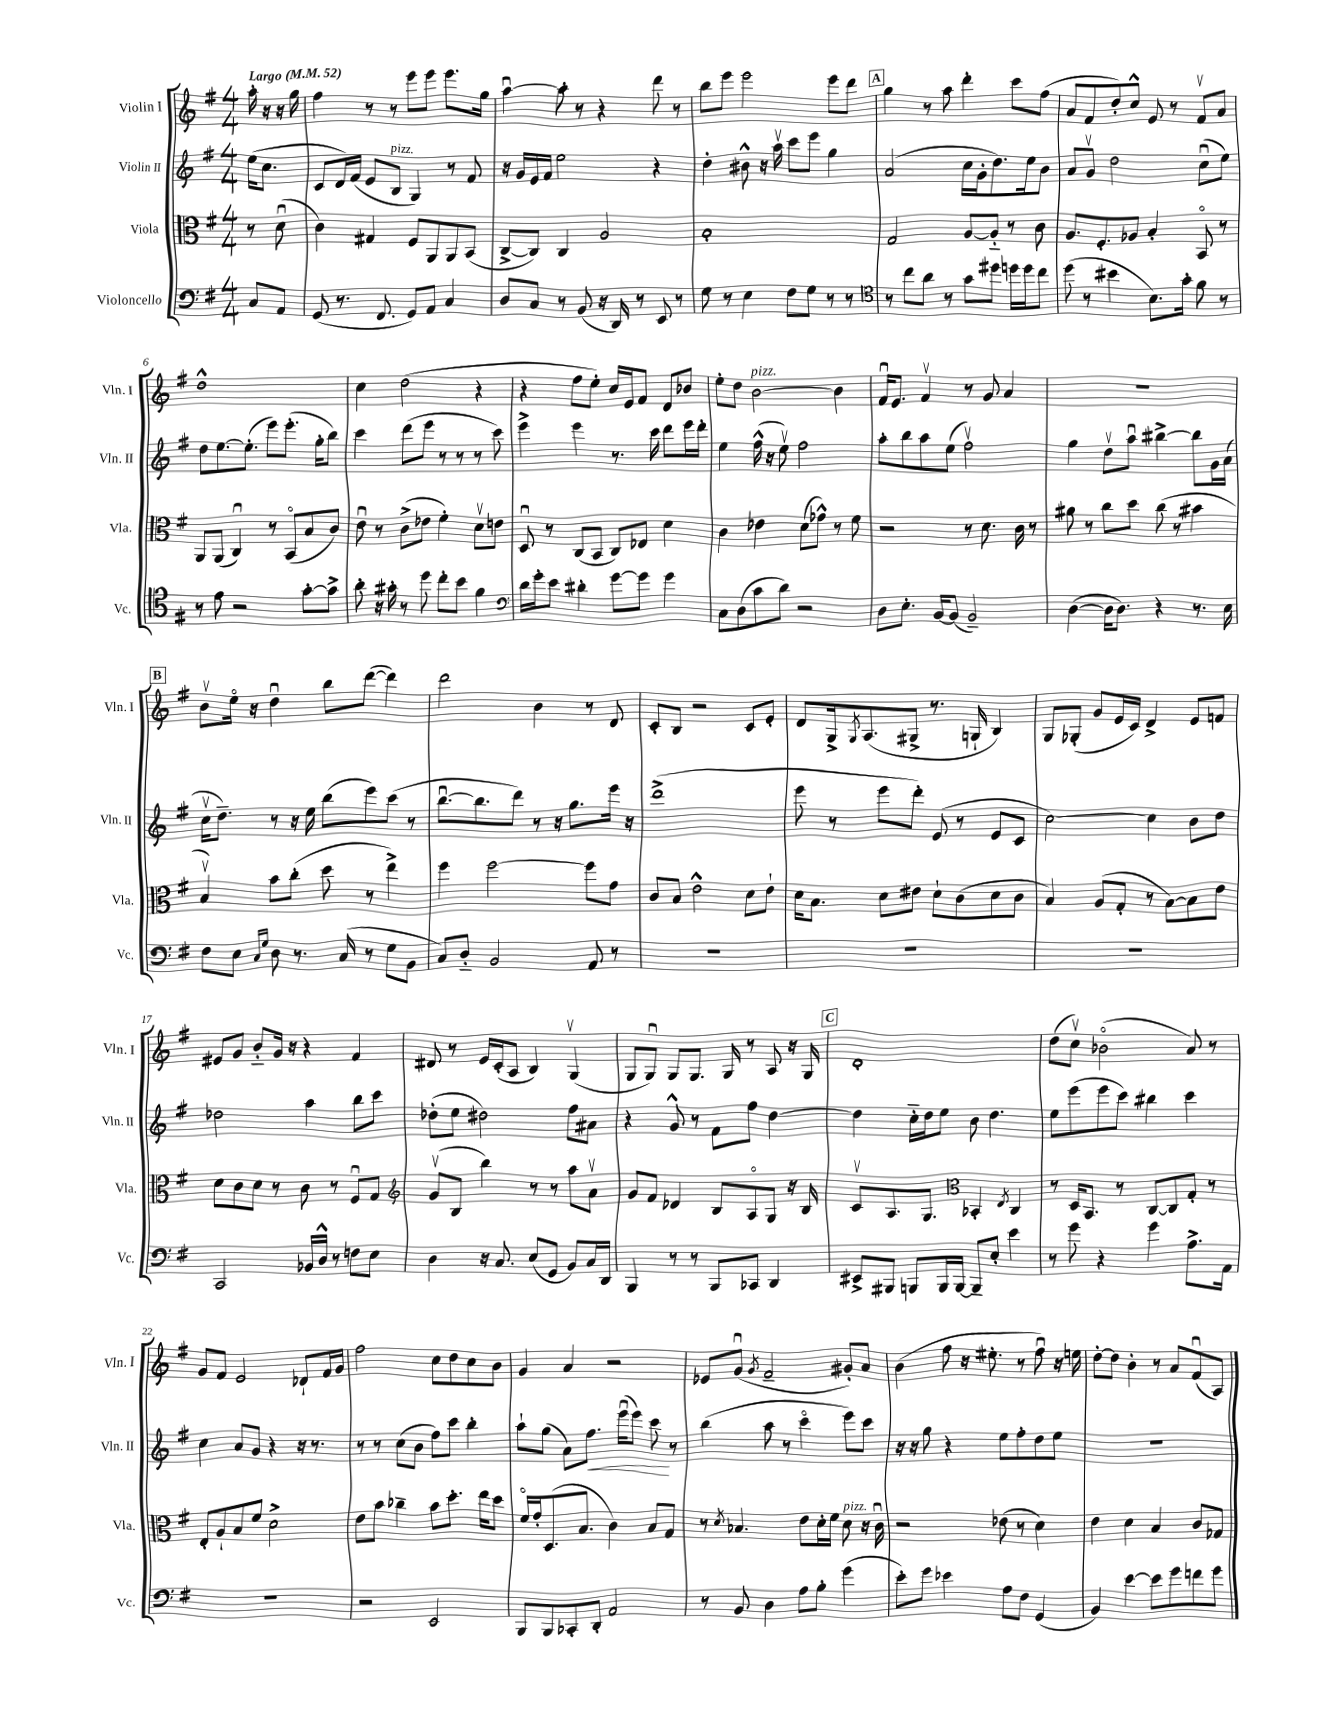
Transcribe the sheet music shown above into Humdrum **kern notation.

**kern	**kern	**kern	**kern
*staff4	*staff3	*staff2	*staff1
*clefF4	*clefC3	*clefG2	*clefG2
*k[f#]	*k[f#]	*k[f#]	*k[f#]
*M4/4	*M4/4	*M4/4	*M4/4
*MM52	*MM52	*MM52	*MM52
8C	8r	(16ee	16aa'
.	.	8.cc	16r
8AA	(8du	.	16r
.	.	.	16gg
=	=	=	=
(8GG	4c)	8c	4ff#
8.r	.	16d)	.
.	.	(16f#	.
.	4G#	8e	8r
8.FF#	.	.	.
.	.	8B	8r
8GG)	8F#	4G)	8eee
8AA	8AA	.	8eee
4C	8AA	8r	8.eee
.	(8BB	8f#	.
.	.	.	16gg
=	=	=	=
8D	[8C^	16r	[4aau
.	.	16g	.
8C	8C])	16e	.
.	.	16f#	.
8r	4C	2ee	8aa']
(8BB	.	.	8r
16r	2A	.	4r
16DD)	.	.	.
8r	.	.	.
8EE	.	4r	8ddd
8r	.	.	8r
=	=	=	=
8G	1B'	4dd'	8bb
8r	.	.	8eee
4E	.	8b#^^	2eee
.	.	16r	.
.	.	16aav	.
8F#	.	8ccc	.
8G	.	8eee	.
8r	.	4gg	8eee
8r	.	.	8ddd
=	=	=	=
*clefC4	*	*	*
8r	2G	(2a	4gg
8cc	.	.	.
8a	.	.	8r
8r	.	.	8aa
8g	[8A	16cc	4ddd'
.	.	16g'	.
8dd#	8A'~]	8.dd)	.
16dd	8r	.	8ccc
16dd	.	16ee	.
8cc	8c	8b	(8ff#
=	=	=	=
(8dd	8.A	8a	8a
8r	.	8gv	8f#
.	8.F#'	.	.
4b#	.	2dd	8dd')
.	8A-	.	8cc^^
8.B)	4B'	.	8e
.	.	.	8r
16g'	.	.	.
8f#	8BBo	(8ccu	8f#v
8r	8r	8ee)	8a
=	=	=	=
8r	8AA	8dd	1dd^^
8e	(8AA	[8.ee	.
2r	4Cu)	.	.
.	.	(8.ee']	.
.	8r	8eee)	.
.	(8BBo	(8.eee'	.
[8g'	8B	.	.
.	.	16gg'	.
8g^]	8c)	8bb)	.
=	=	=	=
8a'	8eu	4ccc	4cc
16r	8r	.	.
16g#'	.	.	.
8r	(8c^	(8ddd	(2dd
8dd	8e-	8eee	.
8cc'	4f#')	8r	.
8b	.	8r	.
4f#	8dv	8r	4r
.	8e	8ccc)	.
=	=	=	=
*clefF4	*	*	*
16d	8Du	4eee^	4r
16g'	.	.	.
8e	8r	.	.
4d#'	(8C	4eee	8ff#
.	8BB	.	8ee')
[8g	8C)	8.r	16cc
.	.	.	16e
8g]	8E-	.	8f#
.	.	16ccc	.
4g	4d	8ddd	8d
.	.	16eee	8b-
.	.	16ddd'	.
=	=	=	=
8C	4c	4ee	8ee'
(8D	.	.	8dd
8c	4e-	(16ff#^^	[2b
.	.	16r	.
8d)	.	8eev)	.
2r	(8d	2ff#	.
.	8g-^^)	.	.
.	8r	.	4b]
.	8f#	.	.
=	=	=	=
8D	2r	8aa'	16f#u
.	.	.	8.e
8.E'	.	8bb	.
.	.	8aa	4f#v
[16BB	.	.	.
(8BB]	.	(8ee	.
2BB~)	8r	2ff#v)	8r
.	8.d	.	8g
.	.	.	4a
.	16c	.	.
.	8r	.	.
=	=	=	=
([4D	8a#	4gg	1r
.	8r	.	.
16D]	8cc	8ddv	.
8.D)	.	.	.
.	8dd	8aau	.
4r	(8cc	[4bb#^	.
.	8r	.	.
8.r	4b#	8bb#]	.
.	.	16g	.
16E	.	(16a	.
=	=	=	=
8F#	4Bv)	16ccv	8bv
.	.	8.dd~)	.
8E	.	.	16eeo
.	.	.	16r
16qqC	.	.	.
16qqG	.	.	.
8D	8b	8r	4ddu
8.r	(8cc'	16r	.
.	.	16ee	.
.	8dd	(8bb	8bb
(16C	.	.	.
8r	8r	8eee)	([8ddd
8G	4ee^)	(8ccc	4ddd])
8BB	.	8r	.
=	=	=	=
8C)	4ff#	[8.bbu	2ddd
8D'~	.	.	.
.	.	8.bb]	.
2BB	[2ff#	.	.
.	.	8ddd)	.
.	.	8r	4b
.	.	16r	.
.	.	8.gg	.
8AA	8ff#]	.	8r
8r	8g	16eee	8d
.	.	16r	.
=	=	=	=
1r	8c	(1ddd^	8c'
.	8B	.	8B
.	2e^^	.	2r
.	8d	.	8c
.	8e`	.	8e'
=	=	=	=
1r	16d	8eee	8d
.	8.B	.	.
.	.	8r	16G^
.	.	.	8qG
.	.	.	(8.A
.	8d	8eee	.
.	8e#	8ddd')	8G#^
.	8d`	(8e	8.r
.	(8c	8r	.
.	.	.	16G`
.	8d	8e	4B)
.	8c	8c	.
=	=	=	=
1r	4B)	[2cc)	8G
.	.	.	(8G-'
.	(8A	.	8g
.	8G'	.	16e
.	.	.	16c)
.	8r	4cc]	4d^
.	[8B)	.	.
.	8B]	8b	8e
.	8e	8dd	8f
=	=	=	=
2CC	8d	2dd-	8e#
.	8c	.	8g
.	8d	.	8b'~
.	8r	.	16g
.	.	.	16r
16BB-	8c	4aa	4r
16D^^	.	.	.
8r	8r	.	.
8F	8F#u	8bb	4f#
8E	8G	8ccc	.
=	=	=	=
*	*clefG2	*	*
4D	(8gv	(8dd-'	8d#
.	8B	8ee	8r
16r	4bb)	2dd#)	16e
8.C	.	.	(16c'
.	.	.	8A
(8E	8r	.	4B)
8GG	8r	.	.
8BB)	8aa	8ff#	(4Gv
16C	8av	8a#	.
16DD	.	.	.
=	=	=	=
4BBB	8g	4r	8G
.	8f#	.	8Gu)
8r	4d-	8g^^	8G
8r	.	8r	8.G
8BBB	8B	8f#	.
.	.	.	16G
8CC-	8Ao	8ff#	8r
4DD	8G	[4dd	8A
.	16r	.	16r
.	16B	.	16G
=	=	=	=
8EE#^	8cv	4dd]	1d'
8BBB#	8.A	.	.
8BBB	.	16cc'~	.
.	8.G	16dd	.
16BBB	.	8ee	.
[16BBB	.	.	.
*	*clefC3	*	*
8BBB~]	4BB-'	8b	.
8E'	.	4.dd	.
.	8qE	.	.
4e	4C	.	.
=	=	=	=
8r	8r	8ee	(8dd
8g	16D	(8eee	8ccv)
.	8.BB	.	.
4r	.	8eee	(2b-o
.	8r	8ccc)	.
4g	[8C	4bb#	.
.	8C]	.	.
8.A^	8G'	4ccc	8a)
.	8r	.	8r
16AA	.	.	.
=	=	=	=
1r	8E'	4cc	8g
.	8A`	.	8f#
.	8B	8a	2e
.	8f#	8g	.
.	2d^	4r	.
.	.	16r	8d-`
.	.	8.r	.
.	.	.	16f#
.	.	.	16g
=	=	=	=
2r	8e	8r	2ff#
.	8b	8r	.
.	4cc-~	(8cc	.
.	.	8b	.
2EE	8b	8ff#)	8cc
.	8.dd'	8ccc	8dd
.	.	4bb'	8cc
.	16ee	.	.
.	8dd	.	8b
=	=	=	=
8BBB	16f#o	8aa`	4g
.	16g'	.	.
8BBB	(8.D	(8gg	.
8CC-'	.	8a)	4a
.	8.B	.	.
8DD'	.	8.ff#	.
2AA	4c)	.	2r
.	.	(16eeeu	.
.	.	8eee)	.
.	8B	8ccc	.
.	8G	8r	.
=	=	=	=
8r	8r	(4bb	8e-
.	8qd	.	.
8BB	4.B-	.	(8gu
.	.	.	8qg
4D	.	8aa	2f#~
.	.	8r	.
8A	8e	4ccco	.
8B'	16d'	.	.
.	16f#	.	.
(4g	8d	8eee)	8g#')
.	16r	8ccc	8a
.	16cu	.	.
=	=	=	=
8e')	2r	16r	(4b
.	.	16r	.
8g	.	8gg	.
4e-	.	4r	8ff#
.	.	.	16r
.	.	.	8.ee#'
8A	(8e-	8ee	.
8F#	8r	8ff#'	8r
(4GG	4d)	8dd	8ff#u)
.	.	8ee	16r
.	.	.	16ee
=	=	=	=
4BB)	4e	1r	[8dd'
.	.	.	8dd]
[4e	4d	.	4b'
8e]	4B	.	8r
8g	.	.	8a
8f	8c	.	(8f#u
8g	8G-	.	8A)
==	==	==	==
*-	*-	*-	*-
